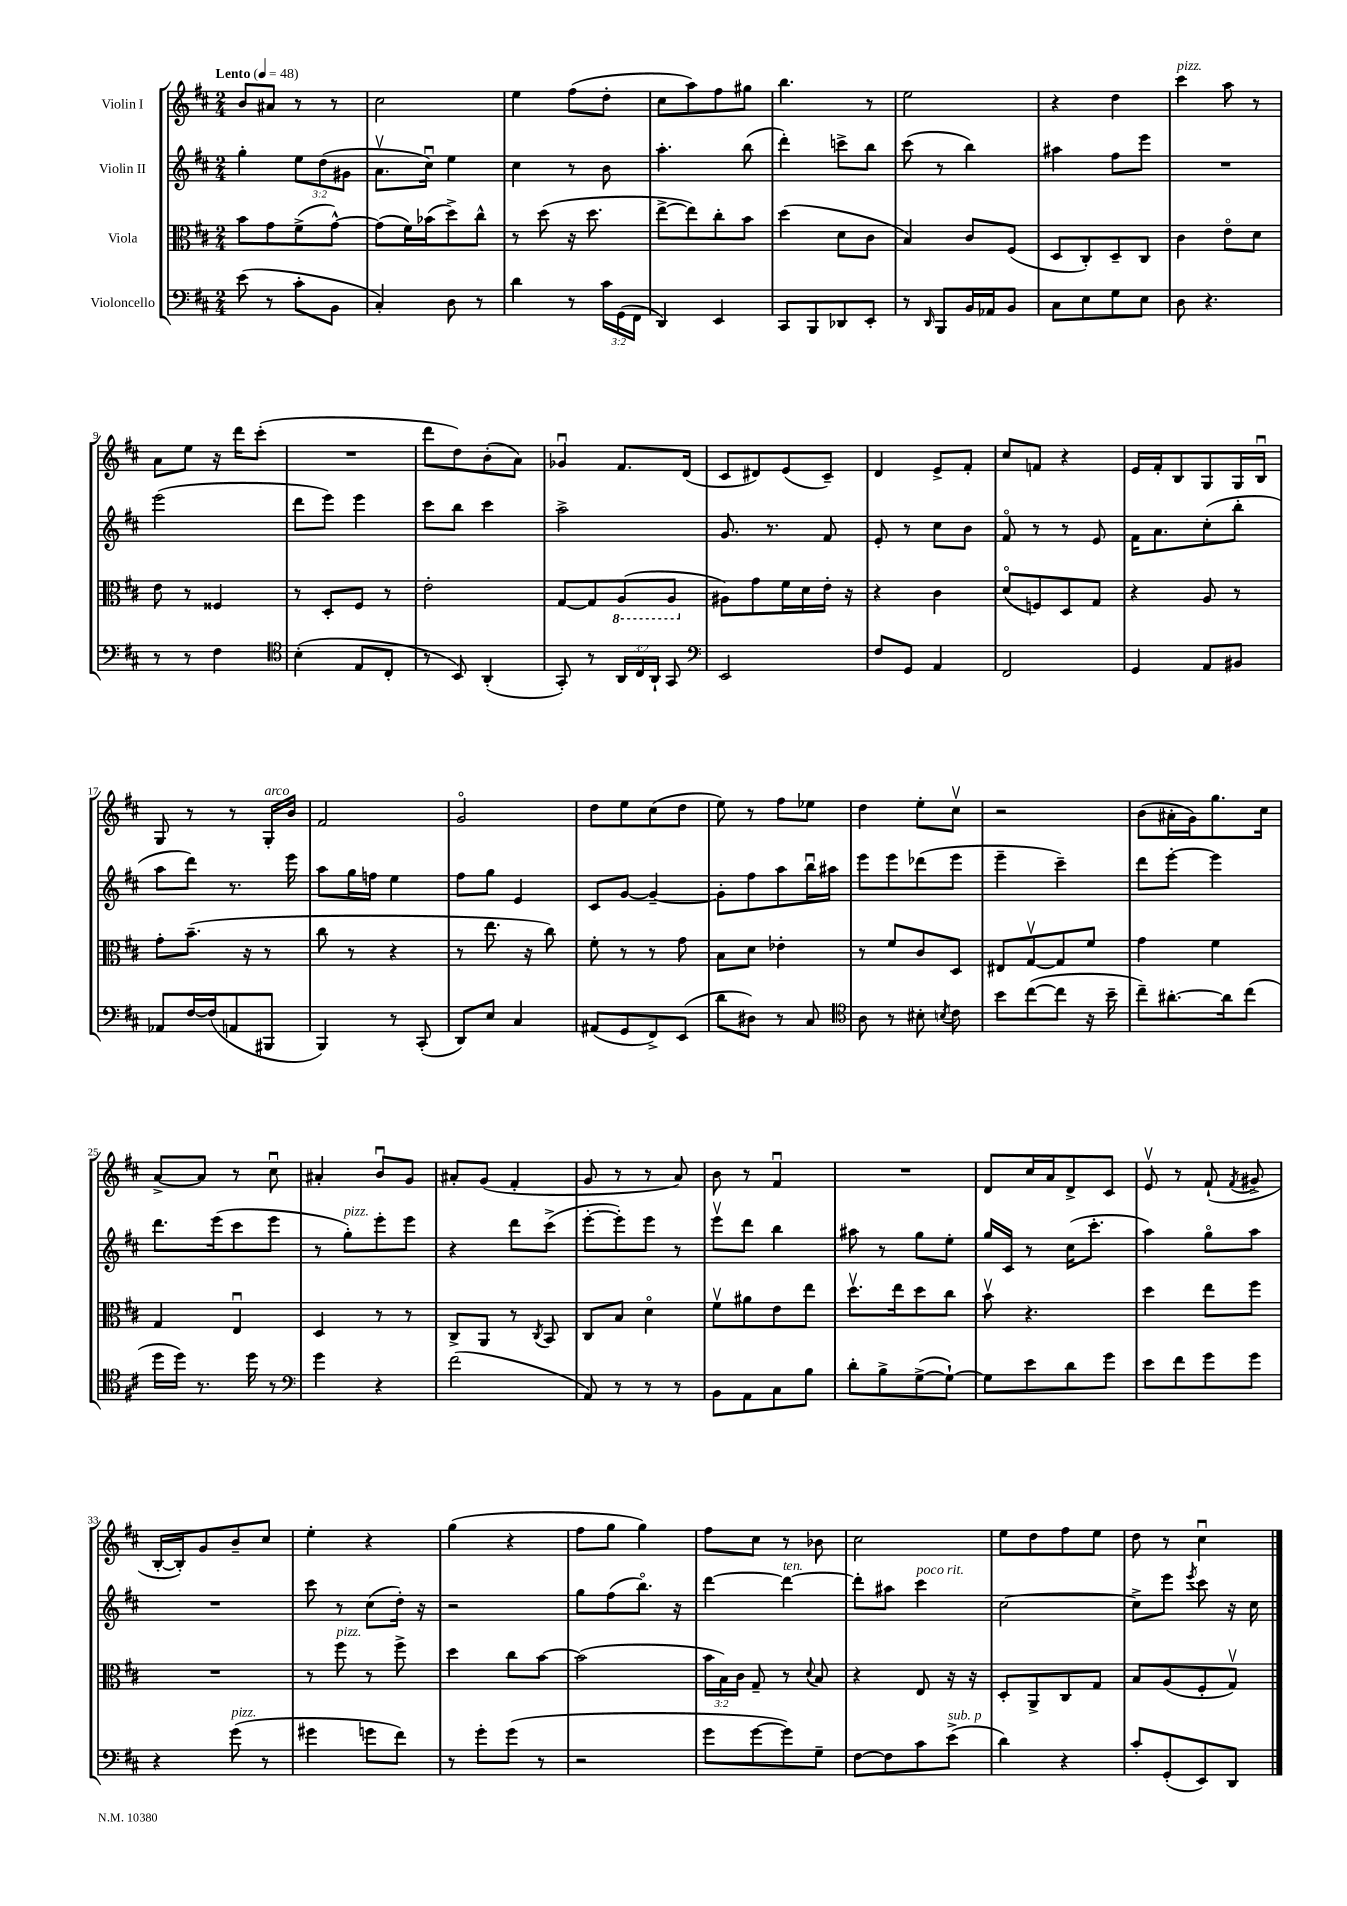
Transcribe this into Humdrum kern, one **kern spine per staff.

**kern	**kern	**kern	**kern
*staff4	*staff3	*staff2	*staff1
*clefF4	*clefC3	*clefG2	*clefG2
*k[f#c#]	*k[f#c#]	*k[f#c#]	*k[f#c#]
*M2/4	*M2/4	*M2/4	*M2/4
*MM48	*MM48	*MM48	*MM48
(8e\	8b\L	4gg'\	8b/L
8r	8g\	.	8a#/J
8c#'\L	(8f#^\	12ee\L	8r
.	.	(12dd\	.
8BB\J	[8g^^\J)	.	8r
.	.	12g#\J	.
=	=	=	=
4C#'/)	(8g\]L	8.av\L	2cc#\
.	16f#\L)	.	.
.	(16b-\J	16cc#u\Jk)	.
8D\	8dd^\)	4ee\	.
8r	8cc#^^\J	.	.
=	=	=	=
4d\	8r	4cc#\	4ee\
.	(8dd\	.	.
8r	16r	8r	(8ff#\L
.	8.dd\	.	.
24c#\LL	.	8b\	8dd'\J
(24GG\	.	.	.
24FF#\JJ	.	.	.
=	=	=	=
4DD/)	[8ee^\L	4.aa'\	8cc#\L
.	8ee\])	.	8aa\)
4EE/	8cc#'\	.	8ff#\
.	8b\J	(8bb\	8gg#\J
=	=	=	=
8CC#/L	(4dd\	4ddd'\)	4.bb\
8BBB/	.	.	.
8DD-/	8d\L	8ccc^\L	.
8EE'/J	8c#\J	8bb\J	8r
=	=	=	=
8r	4B/)	(8ccc#\	2ee\
16qqDD/	.	.	.
8BBB/L	.	8r	.
16BB/L	8c#/L	4bb\)	.
16AA-/J	.	.	.
8BB/J	(8F#/J	.	.
=	=	=	=
8C#\L	8D/L	4aa#\	4r
8E\	8C#'/)	.	.
8G\	8D~/	8ff#\L	4dd\
8E\J	8C#/J	8eee\J	.
=	=	=	=
8D\	4c#\	2r	4ccc#\
4.r	.	.	.
.	8eo\L	.	8aa\
.	8d\J	.	8r
=	=	=	=
8r	8e\	(2eee\	8a\L
8r	8r	.	8ee\J
4F#\	4F##/	.	16r
.	.	.	16ddd\LK
.	.	.	(8ccc#'\J
=	=	=	=
*clefC4	*	*	*
(4B'\	8r	8ddd\L	2r
.	8D'/L	8eee\J)	.
8E/L	8F#/J	4eee\	.
8C#'/J	8r	.	.
=	=	=	=
8r	2e'\	8ccc#\L	8ddd\L
8BB/)	.	8bb\J	8dd\)
(4AA'/	.	4ccc#\	(8b'\
.	.	.	8a\J)
=	=	=	=
8GG'/)	[8G/L	2aa^\	4g-u/
8r	8G/]	.	.
24AA/LL	(8AA/	.	8.f#/L
24C#/	.	.	.
24AA`/JJ	.	.	.
8GG/	8AA/J	.	.
.	.	.	(16d/Jk
=	=	=	=
*clefF4	*	*	*
2EE/	8A#\L)	8.g/	8c#/L
.	8g\	.	8d#/)
.	.	8.r	.
.	16f#\L	.	(8e/
.	16d\	.	.
.	16e'\JJ	8f#/	8c#~/J)
.	16r	.	.
=	=	=	=
8F#/L	4r	8e'/	4d/
8GG/J	.	8r	.
4AA/	4c#\	8cc#\L	8e^/L
.	.	8b\J	8f#'/J
=	=	=	=
2FF#/	(8do/L	8f#o/	8cc#/L
.	8F/)	8r	8f/J
.	8D/	8r	4r
.	8G/J	8e/	.
=	=	=	=
4GG/	4r	16f#\LK	16e/LL
.	.	8.a\	16f#'/J
.	.	.	8B/
8AA/L	8A/	(8cc#'\	8G/
8BB#/J	8r	8bb'\J	16G/L
.	.	.	16Bu/JJ
=	=	=	=
8AA-/L	8g'\L	8aa\L	8G/
[16F#/L	(8.b~\J	8ddd\J)	8r
(16F#/]J	.	.	.
8AA/	.	8.r	8r
.	16r	.	.
8BBB#/J	8r	.	16G'/LL
.	.	16eee\	16b/JJ
=	=	=	=
4BBB/)	8cc#\	8aa\L	2f#/
.	8r	16gg\L	.
.	.	16ff\JJ	.
8r	4r	4ee\	.
(8CC#'/	.	.	.
=	=	=	=
8DD/L)	8r	8ff#\L	2go/
8E/J	8.ee\	8gg\J	.
4C#/	.	4e/	.
.	16r	.	.
.	8cc#\)	.	.
=	=	=	=
(8AA#/L	8f#'\	8c#/L	8dd\L
8GG/	8r	[8g/J	8ee\
8FF#^/)	8r	4g~/_	(8cc#\
(8EE/J	8g\	.	8dd\J
=	=	=	=
8d\L	8B\L	8g'\]L	8ee\)
8D#\J)	8d\J	8ff#\	8r
8r	4e-'\	8aa\	8ff#\L
8C#/	.	16bbu\L	8ee-\J
.	.	16aa#\JJ	.
=	=	=	=
*clefC4	*	*	*
8A\	8r	8eee\L	4dd\
8r	8f#/L	8eee\	.
8B#'\	8c#/	(8ddd-\	8ee'\L
8qB/	.	.	.
8c#\	8D/J	8eee\J	8cc#v\J
=	=	=	=
8b\L	8E#/L	4eee~\	2r
([8cc#\	[8Gv/	.	.
8cc#\]J	8G/]	4ccc#~\)	.
16r	8f#/J	.	.
16b~\	.	.	.
=	=	=	=
8cc#~\L)	4g\	8ddd\L	(8b\L
[8.a#'\	.	[8eee'\J	16a#'\L
.	.	.	16g\J)
.	4f#\	4eee\]	8.gg\
16a#\]k	.	.	.
(8cc#\J	.	.	.
.	.	.	16cc#\Jk
=	=	=	=
16dd\LL	4G/	8.ddd\L	[8a^/L
16dd\JJ)	.	.	.
8.r	.	.	8a/]J
.	.	(16eee\k	.
.	4Eu/	8ccc#\	8r
16dd\	.	.	.
8r	.	8eee\J	8cc#u\
=	=	=	=
*clefF4	*	*	*
4g\	4D/	8r	4a#'/
.	.	8gg'\L)	.
4r	8r	8eee'\	8bu/L
.	8r	8eee\J	8g/J
=	=	=	=
(2f#\	8C#^/L	4r	8a#'/L
.	8AA/J	.	(8g/J
.	8r	8ddd\L	4f#'/
.	8qC#/	.	.
.	8BB/	(8ccc#^\J	.
=	=	=	=
8AA/)	8C#/L	[8eee'\L	8g/
8r	8B/J	8eee'\])	8r
8r	4do\	8eee\J	8r
8r	.	8r	8a/)
=	=	=	=
8BB\L	8f#v\L	8eeev\L	8b\
8AA\	8a#\	8ddd\J	8r
8C#\	8e\	4bb\	4f#u/
8B\J	8ee\J	.	.
=	=	=	=
8d'\L	8.ddv\L	8aa#\	2r
8B^\	.	8r	.
.	16ee\k	.	.
([8G^\	8dd\	8gg\L	.
8G`\_J)	8cc#\J	8ee'\J	.
=	=	=	=
8G\]L	8bv\	16gg/LL	8d/L
.	.	16c#/JJ	.
8e\	4.r	8r	16cc#/L
.	.	.	16a/J
8d\	.	(16cc#\LK	8d^/
.	.	8.ccc#'\J	.
8g\J	.	.	8c#/J
=	=	=	=
8e\L	4dd\	4aa\)	8ev/
8f#\	.	.	8r
8g\	8ee\L	8ggo\L	(8f#`/
.	.	.	8qf#/
8g\J	8ff#\J	8aa\J	8g#^/
=	=	=	=
4r	2r	2r	[16B'/LL
.	.	.	16B'/]J)
.	.	.	8g/
(8g\	.	.	8b~/
8r	.	.	8cc#/J
=	=	=	=
4g#\	8r	8ccc#\	4ee'\
.	8ff#\	8r	.
8g\L	8r	(8cc#\L	4r
8f#\J)	8ff#^\	16dd'\Jk)	.
.	.	16r	.
=	=	=	=
8r	4dd\	2r	(4gg\
8g'\L	.	.	.
(8g\J	8cc#\L	.	4r
8r	[8b\J	.	.
=	=	=	=
2r	(2b\]	8gg\L	8ff#\L
.	.	(8ff#\	8gg\J
.	.	8.bbo\J)	4gg\)
.	.	16r	.
=	=	=	=
8g\L	24b\LL	[4ddd\	8ff#\L
.	24B\)	.	.
.	24c#\JJ	.	.
[8g\	8G~/	.	8cc#\J
8g\])	8r	4ddd\_	8r
.	8qqd/	.	.
8G~\J	8B/	.	8b-\
=	=	=	=
[8F#\L	4r	8ddd'\]L	2cc#\
8F#\]	.	8aa#\J	.
8c#\	8E/	4ccc#\	.
(8e^\J	16r	.	.
.	16r	.	.
=	=	=	=
4d\)	8D'/L	[2cc#\	8ee\L
.	8AA^/	.	8dd\
4r	8C#/	.	8ff#\
.	8G/J	.	8ee\J
=	=	=	=
8c#'/L	8B/L	8cc#^\]L	8dd\
(8GG'/	(8A/	8eee\J	8r
.	.	8qeee/	.
8EE/)	8F#'/	8ccc#\	4cc#u\
8DD/J	8Gv/J)	16r	.
.	.	16cc#\	.
==	==	==	==
*-	*-	*-	*-
